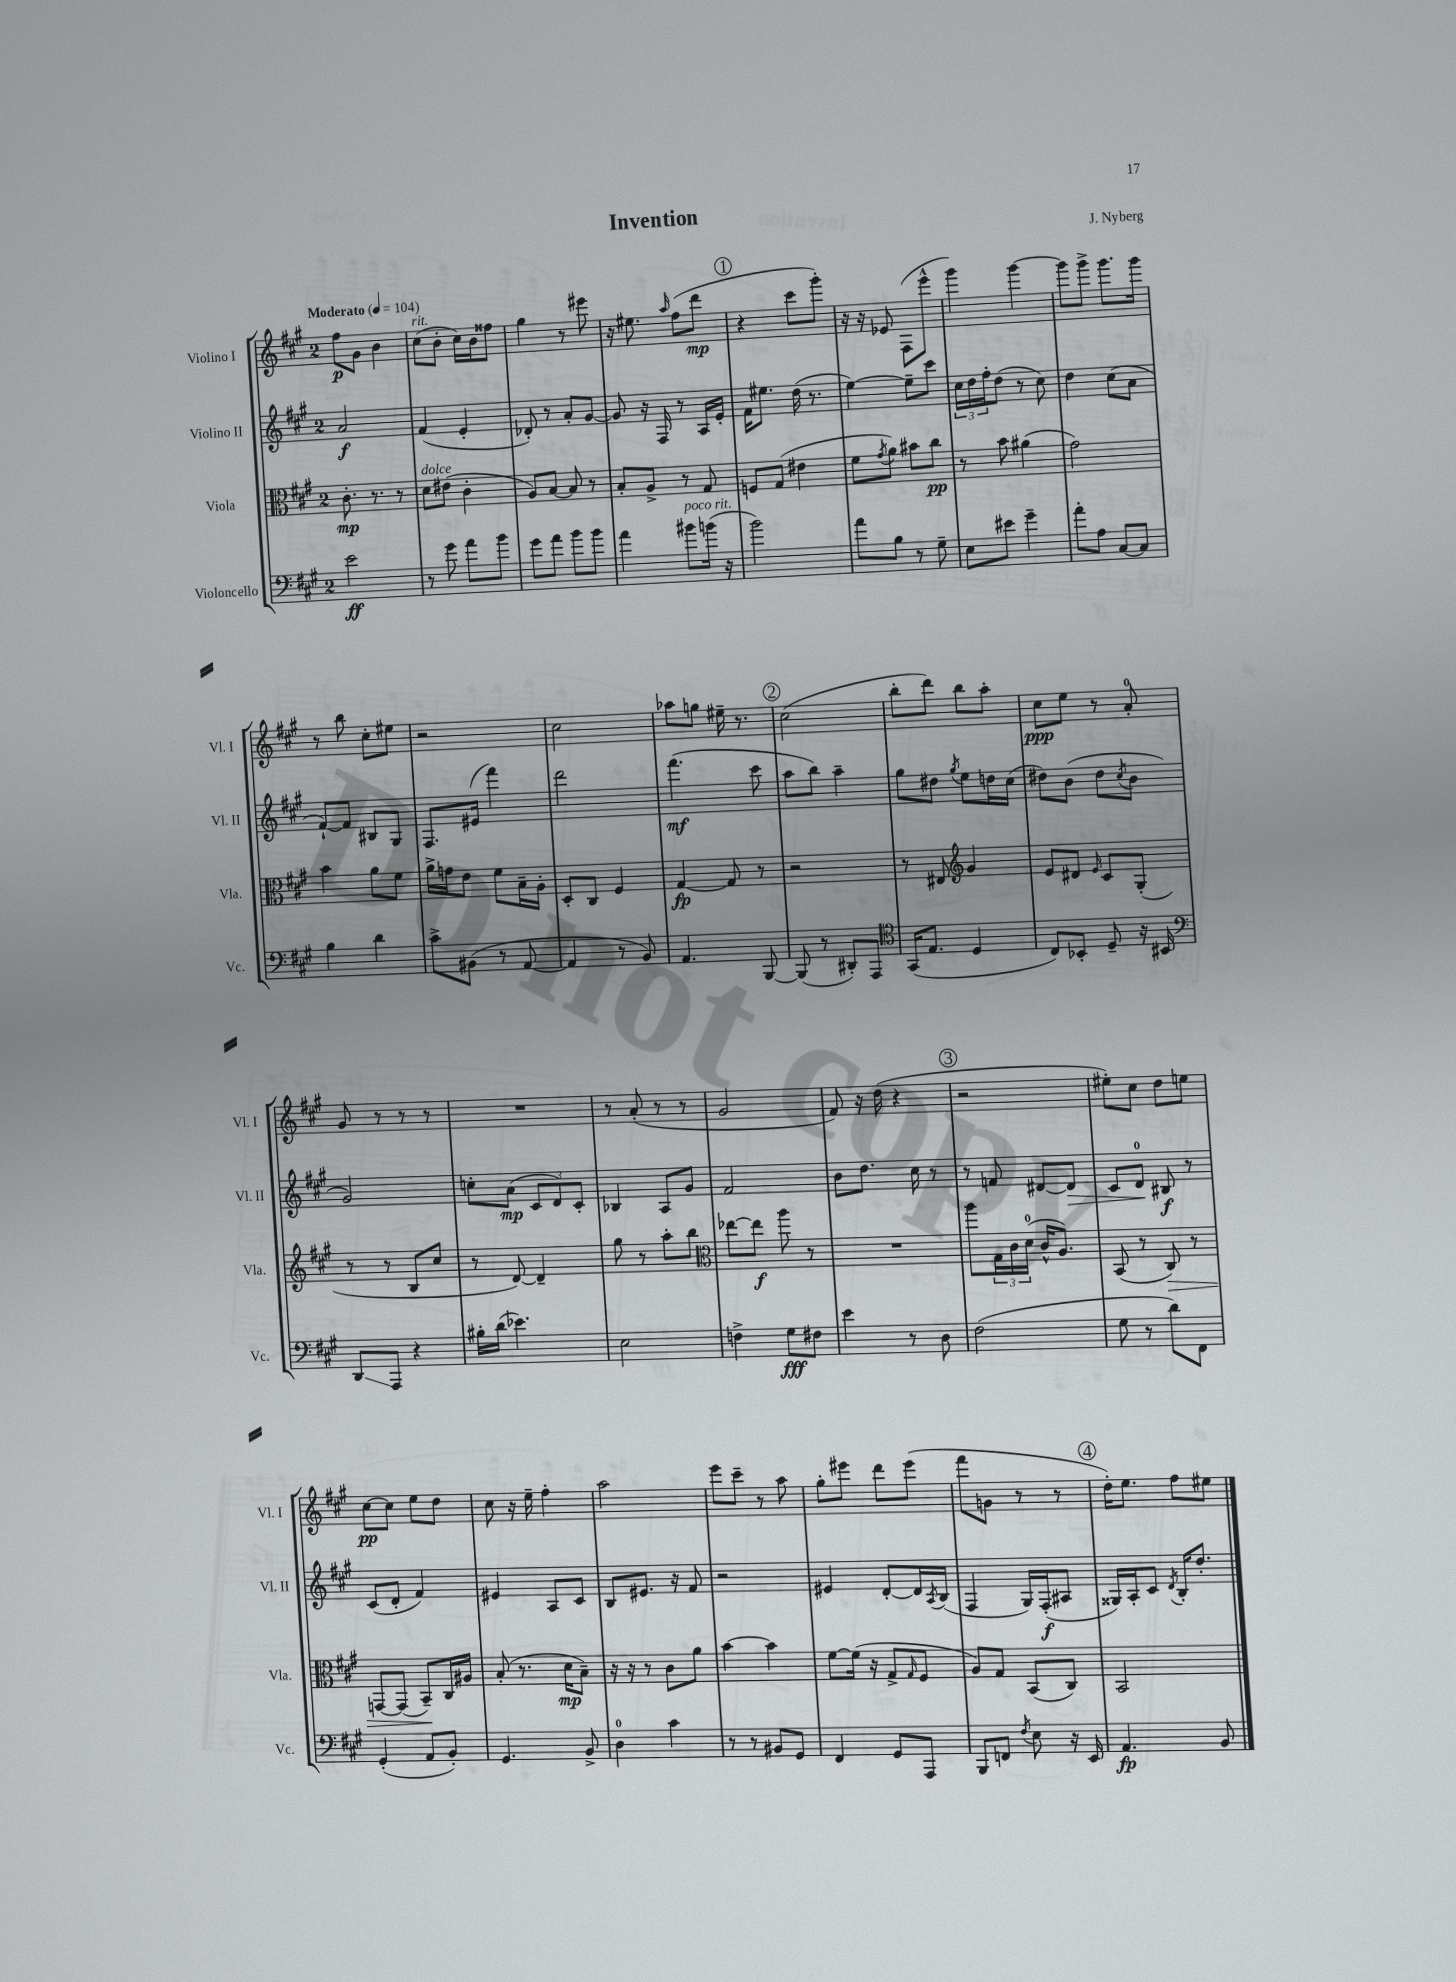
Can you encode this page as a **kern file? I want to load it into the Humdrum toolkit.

**kern	**kern	**kern	**kern
*staff4	*staff3	*staff2	*staff1
*clefF4	*clefC3	*clefG2	*clefG2
*k[f#c#g#]	*k[f#c#g#]	*k[f#c#g#]	*k[f#c#g#]
*M2/4	*M2/4	*M2/4	*M2/4
*MM104	*MM104	*MM104	*MM104
2e\	8.c#'\	2a/	8ff#\L
.	.	.	8g#\J
.	8.r	.	.
.	.	.	4b\
.	8r	.	.
=	=	=	=
8r	8d\L	(4f#/	(8cc#\L
8g#\	(8e#\J	.	8b'\J
8a\L	4c#'\	4e'/	16cc#\LL)
.	.	.	16b\J
8b\J	.	.	8ff##\J
=	=	=	=
8g#\L	8A/L)	8d-'/)	4gg#\
8a\J	[8B/J	8r	.
8b\L	8B/]	8a'/L	8r
8b\J	8r	[8g#/J	8eee#\
=	=	=	=
4a\	8B'/L	8g#/]	16r
.	.	.	8.ee#\
.	8A^/J	16r	.
.	.	16F#/	.
.	.	.	16qqaa/
8b#\L	8r	8r	(8ff#\L
(16b\Jk	8G#/	16A/LL	8ddd\J
16r	.	16e'/JJ	.
=	=	=	=
2b\)	8F/L	16f#\LK	4r
.	.	8.ee#\J	.
.	(8G#/J	.	.
.	4e#\	(16dd\	8ccc#\L
.	.	8.r	.
.	.	.	8ggg#'\J)
=	=	=	=
8a\L	8f#\L	[4ee\)	16r
.	.	.	16r
.	8qg#/	.	.
8B\J	8a\J)	.	8e-/
8r	8b#\L	8ee~\]L	(8F#\L
8G#~\	8cc#\J	8ccc#\J	8eee^^\J
=	=	=	=
8E\L	8r	24cc#\LL	4ggg#\)
.	.	24dd\	.
.	.	24ff#'\J	.
8e#\J	8b\	(8dd\J	.
4g#~\	(4a#\	8r	[4ggg#\
.	.	8cc#\)	.
=	=	=	=
8a'\L	2g#\)	4dd\	8ggg#\]L
8A\J	.	.	8ggg#^\J
[8C#/L	.	(8cc#\L	8.ggg#\L
8C#/]J	.	8a\J	.
.	.	.	16ggg#\Jk
=	=	=	=
4B\	4b\	[8f#`/L)	8r
.	.	8f#/]J	8bb\
4d\	8a\L	8B#/L	8cc#'\L
.	8f#\J	8G#/J	8ee#\J
=	=	=	=
8c#^\L	16a^\LL	8.F#/L	2r
.	16g\J	.	.
(8BB#\J	8e\J	.	.
.	.	(16e#/Jk	.
8r	8f#\L	4fff#\)	.
[8AA/	16B~\L	.	.
.	16A'\JJ	.	.
=	=	=	=
4AA/]	8D'/L	2ddd\	2cc#\
.	8C#/J	.	.
8r	4F#/	.	.
8BB/)	.	.	.
=	=	=	=
4.AA/	[4G#/	(4.fff#\	8aa-\L
.	.	.	8gg\J
.	8G#/]	.	16ee#~\
.	.	.	8.r
[8BBB/	8r	8ccc#\	.
=	=	=	=
(8BBB/]	2r	8aa\L	(2cc#\
8r	.	8bb\J)	.
8DD#'/L)	.	4aa~\	.
8AAA/J	.	.	.
=	=	=	=
*clefC4	*	*	*
(16GG#/LK	8r	8gg#\L	8bb'\L
8.E/J	.	.	.
.	8E#/	8dd#\J	8ddd\J)
*	*clefG2	*	*
.	.	8qgg#/	.
4D/	4g#/	8ee\L	8bb\L
.	.	16dd\L	8aa'\J
.	.	(16cc#\JJ	.
=	=	=	=
8C#/L)	8e/L	8dd#\L)	8cc#\L
8BB-'/J	8d#/J	(8b\J	8ee\J
.	16qqe/	.	.
8D~/	8c#/L	8dd#\L	8r
.	.	8qcc#/	.
16r	(8G#'/J	8b\J	8a'/
16BB#/	.	.	.
=	=	=	=
*clefF4	*	*	*
8DD/L	8r	2g#/)	8g#/
8AAA/J	8r	.	8r
4r	8B/L	.	8r
.	8cc#/J	.	8r
=	=	=	=
16B#'\LL	8r	8cc'\L	2r
(16d\JJ	.	.	.
4.e-\)	[8d/)	(8a\J	.
.	4d~/]	12c#/L	.
.	.	12d/)	.
.	.	12c#'/J	.
=	=	=	=
2E\	8gg#\	4B-/	8r
.	8r	.	(8a'/
.	8aa'\L	8A/L	8r
.	8bb\J	8g#/J	8r
=	=	=	=
*	*clefC3	*	*
4F^\	[8ee-\L	2f#/	2g#/
.	8ee-\]J	.	.
8G#\L	8aa\	.	.
8F#\J	8r	.	.
=	=	=	=
4e\	2r	8b\L	8f#/)
.	.	8.dd\J	16r
.	.	.	(16dd\
8r	.	.	4r
.	.	16cc#\	.
8D\	.	8r	.
=	=	=	=
(2F#\	8aa\L	8r	2r
.	24G#\L	8f/	.
.	24c#\	.	.
.	(24d\JJ	.	.
.	16c#^^/LK	[8d#/L	.
.	8.A/J)	.	.
.	.	8d#/]J	.
=	=	=	=
8G#\	(8BB/	8c#/L	8ee#'\L)
8r	8r	8d/J	8cc#\J
8d\L)	8C#/)	8B#/	8dd\L
8FF#\J	8r	8r	8ee\J
=	=	=	=
(4GG#'/	[8GG/L	(8c#/L	[8cc#\L
.	(8GG/]J	8d'/J	8cc#\]J
8AA/L	8BB~/L)	4f#/)	8ee\L
8BB'/J)	16C#/L	.	8dd\J
.	16A#/JJ	.	.
=	=	=	=
4.GG#/	(8B'/	4e#/	8cc#\
.	8.r	.	16r
.	.	.	16ee~\
.	.	8A/L	4ff#'\
.	16d\LK	.	.
8BB^/	8B~\J)	8c#/J	.
=	=	=	=
4D\	16r	8B/L	2aa\
.	16r	.	.
.	8r	8.e#/J	.
4c#\	8c#\L	.	.
.	.	16r	.
.	8a\J	8f#/	.
=	=	=	=
8r	[4b\	2r	8eee\L
8r	.	.	8ccc#~\J
8BB#/L	4b\]	.	8r
8GG#/J	.	.	8aa\
=	=	=	=
4FF#/	[8f#\L	4e#/	8gg#'\L
.	(16f#\]Jk	.	8eee#\J
.	16r	.	.
8GG#/L	8G#^/L	[8d'/L	8ddd\L
.	16qqG#/	.	.
8AAA/J	8F#/J	16d/]L	(8eee#\J
.	.	8qA/	.
.	.	(16B/JJ	.
=	=	=	=
8BBB/L	8A/L)	4F#/	8fff#\L
8FF/J	8G#/J	.	8g\J
8qF#/	.	.	.
8E\	(8BB/L	16G#/LL)	8r
.	.	(16F#'/J	.
16r	8C#/J)	8A#/J	8r
16EE/	.	.	.
=	=	=	=
4.AA/	2BB/	16G##/LL)	16dd'\LK)
.	.	16A'/J	8.ee\J
.	.	8c#/J	.
.	.	8qd/	.
.	.	16B'/LK	8ff#\L
.	.	8.dd'/J	.
8BB/	.	.	8ee#\J
==	==	==	==
*-	*-	*-	*-
